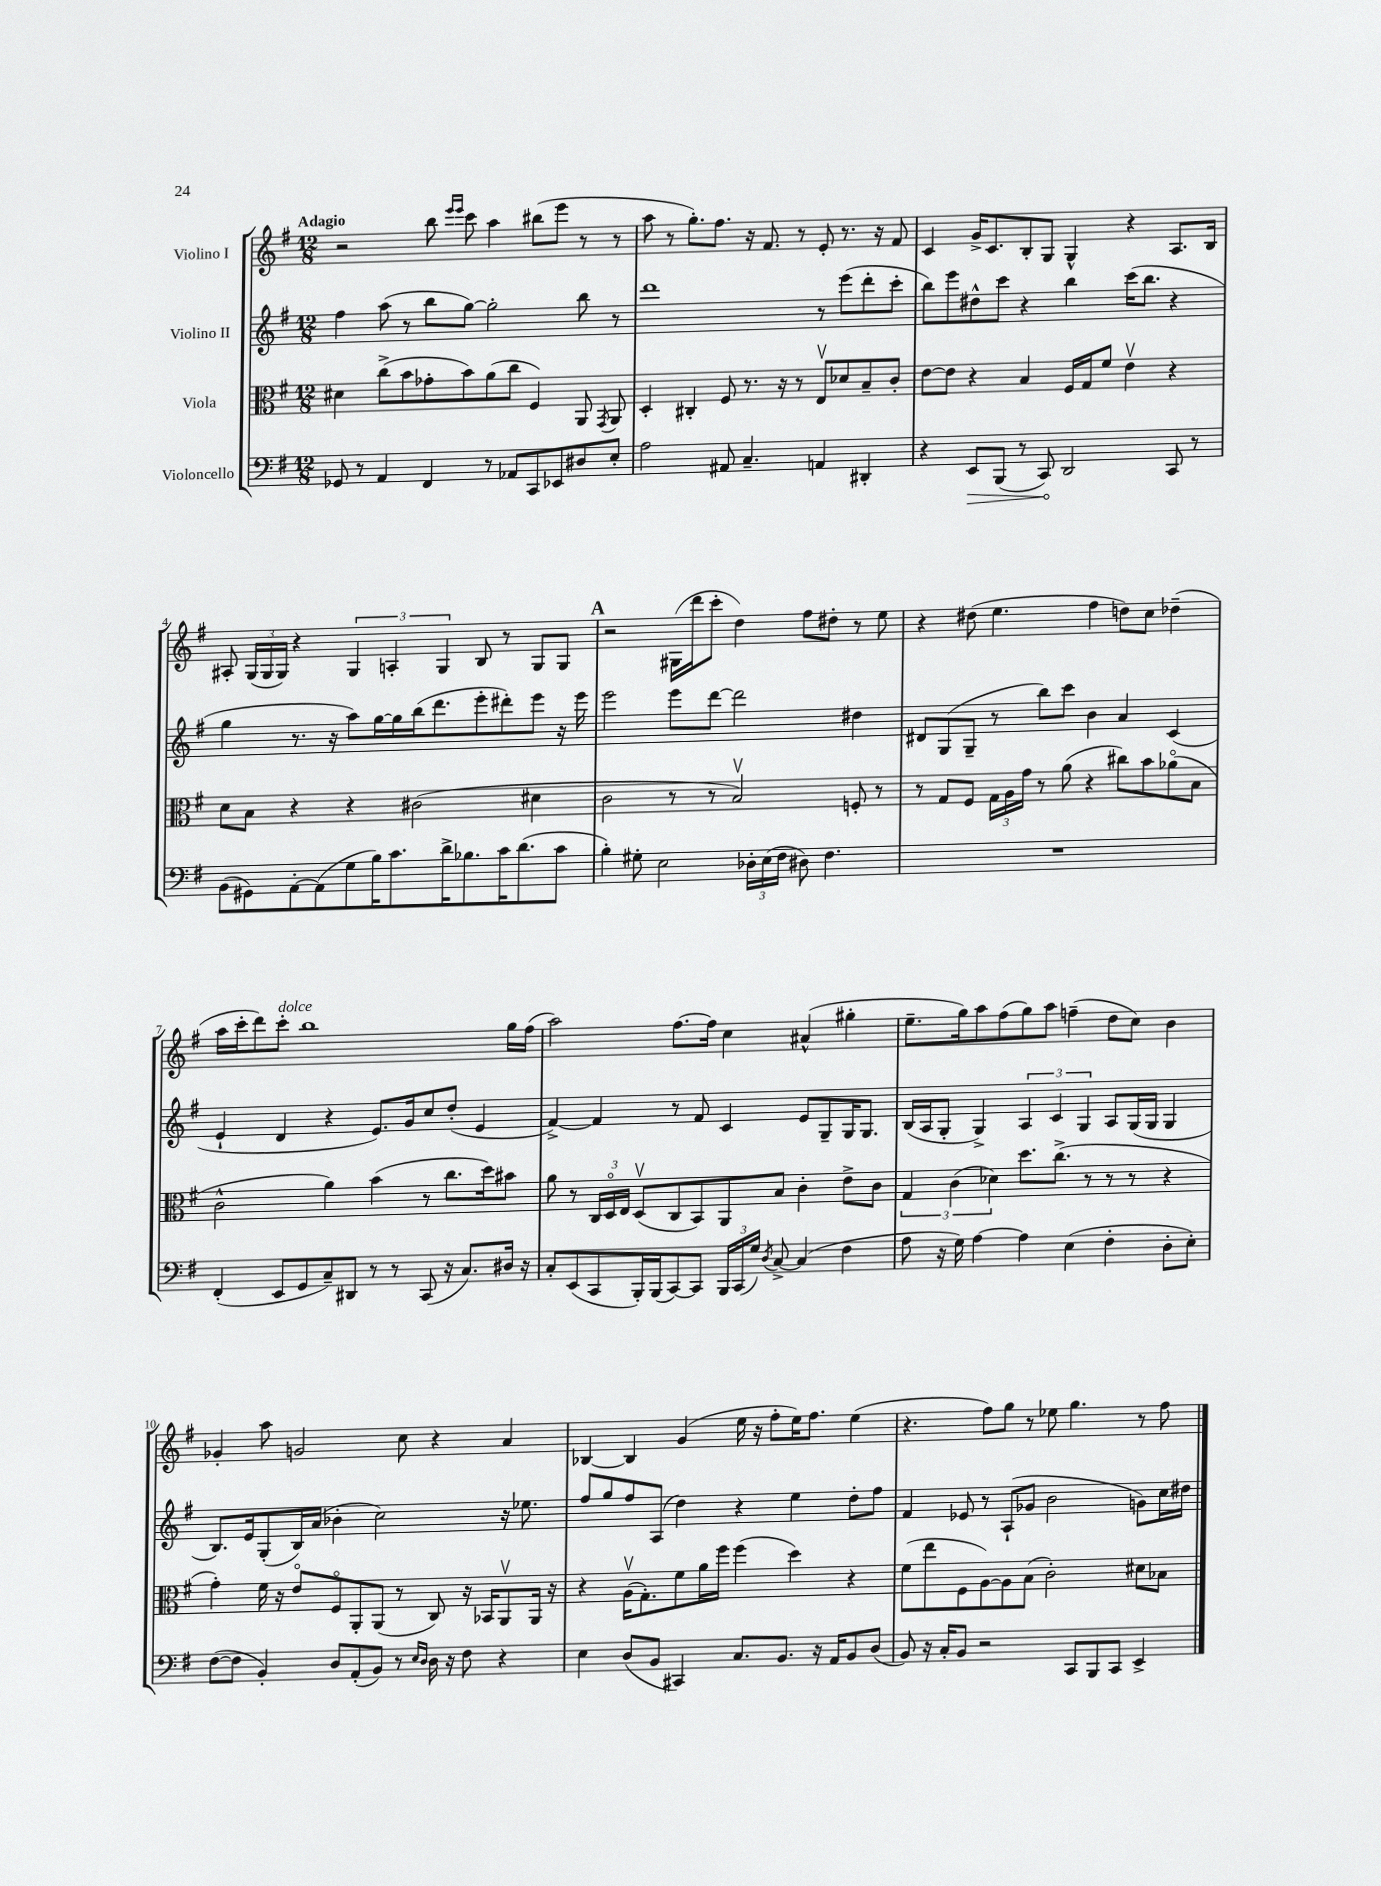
<<
\new StaffGroup <<
\new Staff = "s0" \with { instrumentName = "Violino I" } {
    \clef treble \key g \major \numericTimeSignature \time 12/8 \tempo "Adagio"
    \autoBeamOff r2 b''8 \grace { e'''16[ e'''16] } c'''8 a''4 bis''8[( e'''8] r8 r8 |
    a''8 r8 g''8.[-.) fis''8.] r16 fis'8. r8 e'8-. r8. r16 fis'8 |
    c'4 g'16[-> c'8. b8-. g8] g4-^ r4 a8.[ b16] |
    ais8-. \tuplet 3/2 { g16[( g16 g16]) } r4 \tuplet 3/2 { g4 a4-. g4 } b8 r8 g8[ g8] |
    \mark \markup { \bold "A" } r2 gis16[( d'''16 c'''8]-. d''4) fis''8[ dis''8]-. r8 e''8 |
    r4 dis''8( e''4. fis''4 d''8[) c''8] des''4--( |
    a''16[ c'''16-. d'''8) c'''8]-.^\markup { \italic "dolce" } b''1 g''16[ fis''16]( |
    a''2) fis''8.[~ fis''16] c''4 ais'4-^( gis''4-. |
    e''8.[-- g''16) a''8 fis''8( g''8) a''8] f''4--( d''8[ c''8]) b'4 |
    ges'4-. a''8 g'2 c''8 r4 a'4 |
    bes4~ bes4 g'4( e''16 r16 fis''8[-. e''16) fis''8.] e''4( |
    r4. fis''8[) g''8] r8 ees''8 g''4. r8 fis''8 \bar "|." |
}
\new Staff = "s1" \with { instrumentName = "Violino II" } {
    \clef treble \key g \major \numericTimeSignature \time 12/8
    \autoBeamOff fis''4 a''8( r8 b''8[ g''8]~) g''2-. b''8 r8 |
    d'''1 r8 e'''8[( d'''8-. c'''8]-. |
    b''8[) e'''8 dis''8-^ c'''8] r4 b''4 c'''16[( b''8.] r4 |
    g''4 r8. r16 a''8[) g''16~ g''16 b''16( d'''8. e'''8-. dis'''8-.) e'''8] r16 e'''16 |
    \mark \markup { \bold "A" } e'''2 e'''8[ d'''8]~ d'''2 dis''4 |
    dis'8[ g8( g8]-- r8 b''8[) c'''8] b'4 a'4 c'4( |
    e'4-! d'4 r4 e'8.[) g'16 c''8 d''8]-.( e'4 |
    fis'4~->) fis'4 r8 fis'8 c'4 e'8[ g8-- g16 g8.] |
    b16[( a16 g8]-. g4->) \tuplet 3/2 { a4 c'4 g4 } a8[ g16( g16] g4 |
    b8.[) e'16 g8-.( b16) a'16]( bes'4-. c''2) r16 ees''8. |
    fis''8[ g''8 fis''8 a8]( d''4) r4 e''4 d''8[-. fis''8] |
    fis'4 ees'8 r8 a8[-!( ges'8] b'2 g'8[) c''16 dis''16] \bar "|." |
}
\new Staff = "s2" \with { instrumentName = "Viola" } {
    \clef alto \key g \major \numericTimeSignature \time 12/8
    \autoBeamOff dis'4 c''8[->( b'8 ges'8-. b'8) a'8( c''8] fis4) a,8 \acciaccatura { g,8 } a,8 |
    d4-. cis4-. fis8 r8. r16 r8 e8[\upbow des'8 b8-- c'8]-. |
    e'8[~ e'8] r4 b4 fis16[ g16 fis'8] e'4\upbow r4 |
    d'8[ b8] r4 r4 cis'2( dis'4 |
    \mark \markup { \bold "A" } c'2 r8 r8 b2\upbow) f8-. r8 |
    r8 g8[ fis8] \tuplet 3/2 { g16[ a16 g'16] } r8 a'8( r4 cis''8[) b'8 aes'8\flageolet( b8] |
    c'2-^ a'4) b'4( r8 c''8.[ d''16) bis'8] |
    a'8 r8 \tuplet 3/2 { c16[ d16\flageolet e16] } d8[\upbow( c8 b,8) a,8 b8] c'4-. e'8[-> c'8] |
    \tuplet 3/2 { g4 c'4( des'4) } d''8.[ c''8.]->( r8 r8 r8 r4 |
    g'4-.) fis'16 r16 e'8[\flageolet fis8\flageolet a,8-. a,8]( r8 c8) r16 bes,16[ a,8\upbow a,16] r16 |
    r4 a16[\upbow( g8.-.) fis'8 a'16 fis''16] fis''4( d''4) r4 |
    fis'8[( e''8 fis8 a8~) a8 b8]( c'2-.) dis'8[ bes8] \bar "|." |
}
\new Staff = "s3" \with { instrumentName = "Violoncello" } {
    \clef bass \key g \major \numericTimeSignature \time 12/8
    \autoBeamOff ges,8 r8 a,4 fis,4 r8 aes,8[ c,8 ees,8 dis8 e8]-. |
    a2 ais,8 c4.-- a,4 dis,4-. |
    r4 \once \override Hairpin.circled-tip = ##t e,8[\> b,,8]( r8 c,8\!) d,2 c,8 r8 |
    b,8[( gis,8) a,8~-. a,8( g8 b16) c'8. d'16-> bes8. c'16 d'8.( c'8] |
    \mark \markup { \bold "A" } b4-.) gis8-. e2 \tuplet 3/2 { des16[-. e16( fis16] } dis8) fis4. |
    R1. |
    fis,4-.( e,8[ g,8 c8--) dis,8] r8 r8 c,8( r16 c8.[) dis16] r16 |
    c8[-. e,8( c,8 b,,16-.) b,,16( c,8~) c,8] \tuplet 3/2 { b,,16[ c,16( g16]) } \acciaccatura { d8 } c8~-> c4( fis4 |
    a8 r16 g16) a4~ a4 e4( fis4-. d8[-. e8]-.) |
    fis8[~( fis8] b,4-.) d8[ a,8-.( b,8]) r8 \grace { e16[ d16] } d16 r16 fis8 r4 |
    e4 d8[( b,8] cis,4) c8.[ b,8.] r16 a,16[ b,8 d8]( |
    b,8) r16 c16[-. b,8] r2 c,8[ b,,8 c,8] e,4-> \bar "|." |
}
>>
>>
